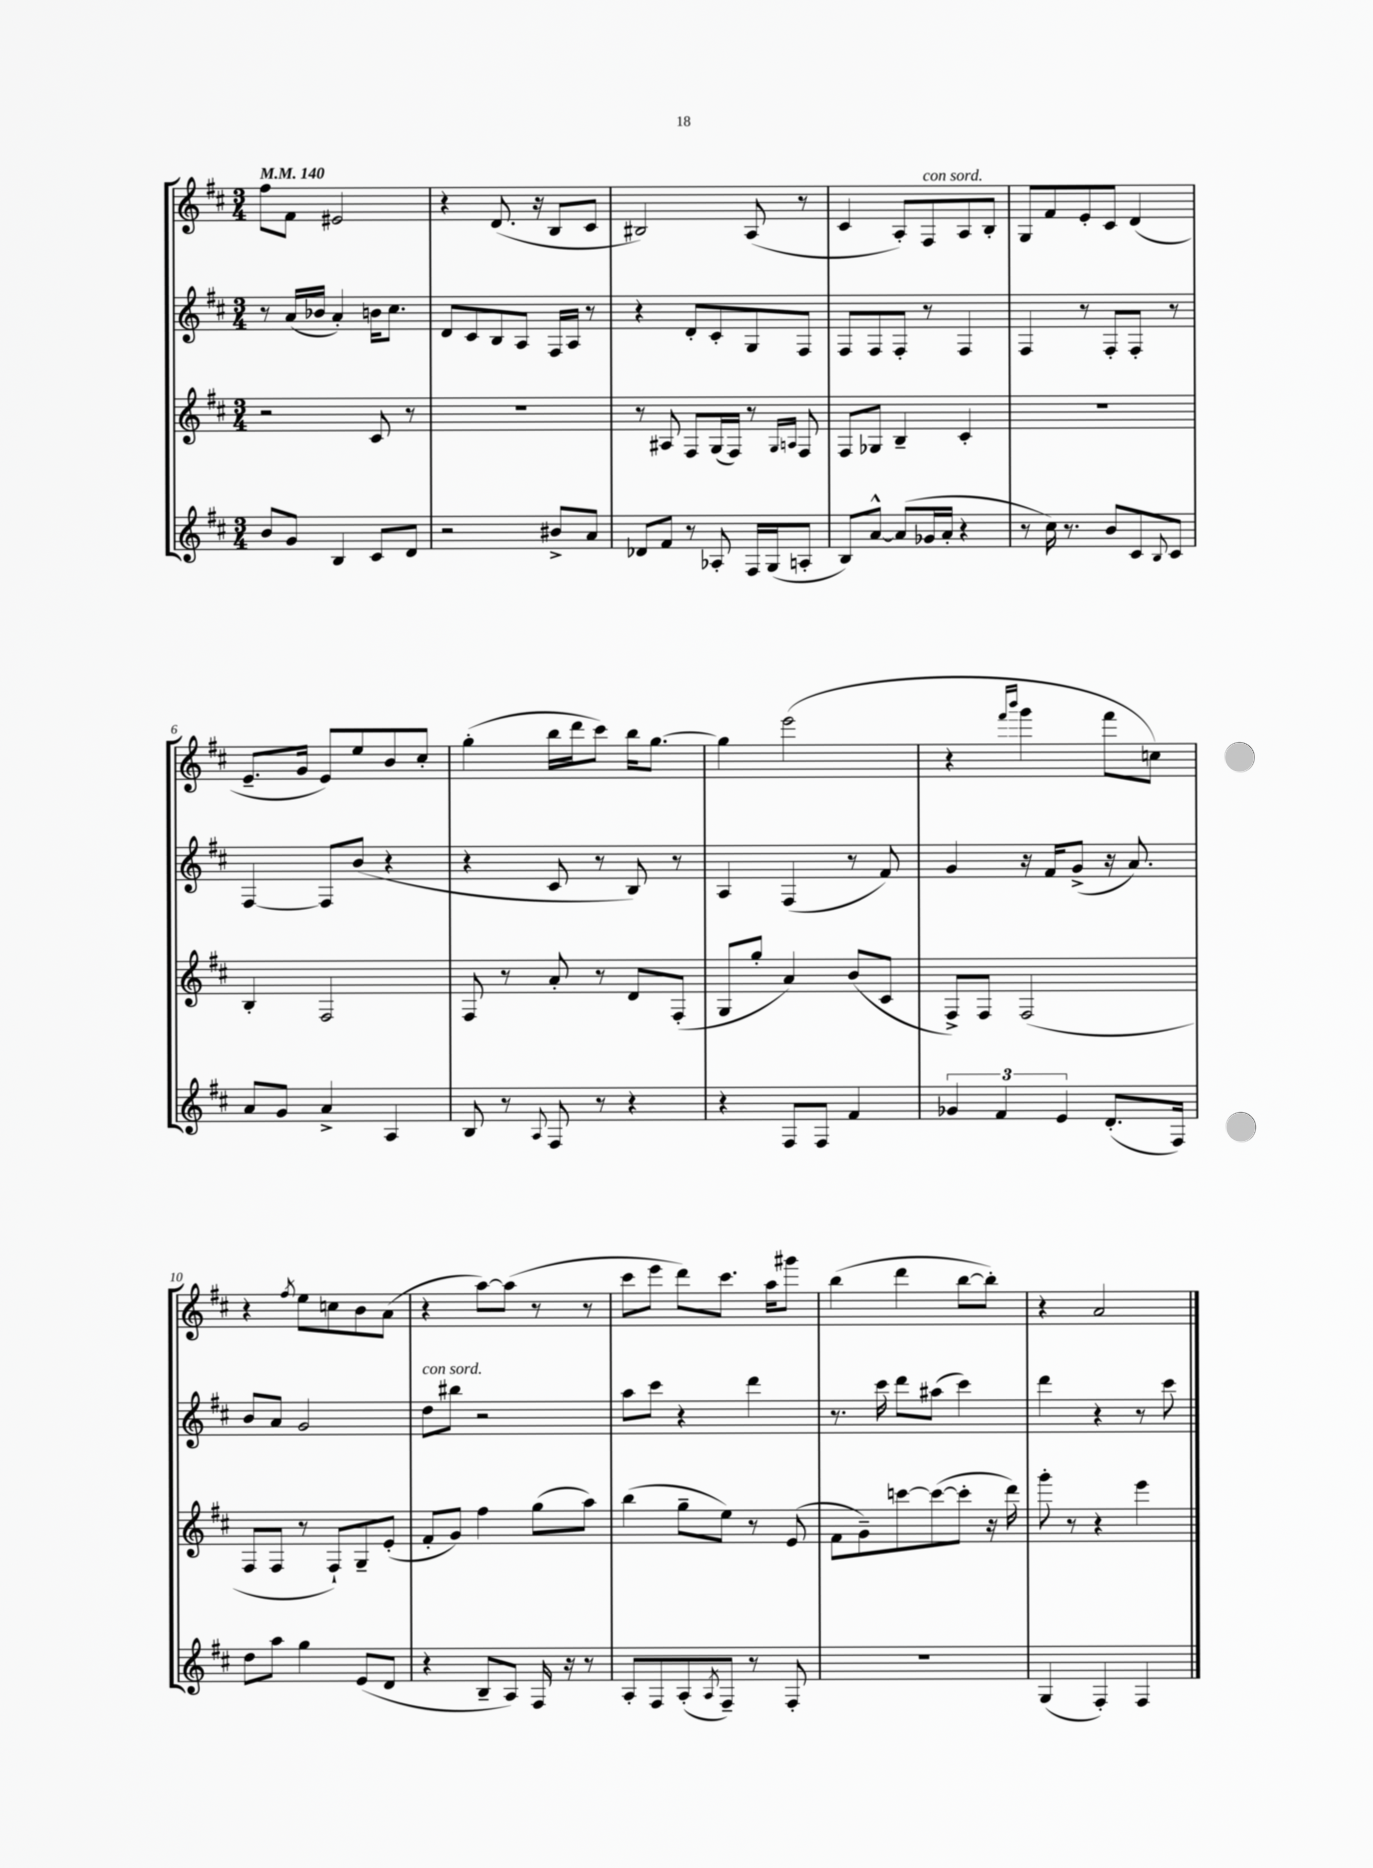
<<
\new StaffGroup <<
\new Staff = "s0" {
    \clef treble \key d \major \numericTimeSignature \time 3/4 \tempo 4 = 140
    fis''8 fis'8 eis'2 |
    r4 d'8.( r16 b8 cis'8 |
    bis2) a8( r8 |
    cis'4 a8-.) fis8^\markup { \italic "con sord." } a8 b8-. |
    g8 fis'8 e'8-. cis'8 d'4( |
    e'8.-- g'16 e'8) e''8 b'8 cis''8-. |
    g''4-.( b''16 d'''16 cis'''8) b''16 g''8.~ |
    g''4 e'''2( |
    r4 \grace { fis'''16 b'''16 } g'''4 fis'''8 c''8) |
    r4 \acciaccatura { fis''8 } e''8 c''8 b'8 a'8( |
    r4 a''8~) a''8( r8 r8 |
    cis'''8 e'''8 d'''8) cis'''8. a''16 gis'''8 |
    b''4( d'''4 b''8~ b''8-.) |
    r4 a'2 \bar "|." |
}
\new Staff = "s1" {
    \clef treble \key d \major \numericTimeSignature \time 3/4
    r8 a'16( bes'16 a'4-.) b'16 cis''8. |
    d'8 cis'8 b8 a8 fis16 a16 r8 |
    r4 d'8-. cis'8-. g8 fis8 |
    fis8 fis8 fis8-. r8 fis4 |
    fis4 r8 fis8-. fis8-. r8 |
    fis4~ fis8 b'8( r4 |
    r4 cis'8 r8 b8) r8 |
    a4 fis4( r8 fis'8) |
    g'4 r16 fis'16 g'8->( r16 a'8.) |
    b'8 a'8 g'2 |
    d''8^\markup { \italic "con sord." } bis''8 r2 |
    a''8 cis'''8 r4 d'''4 |
    r8. cis'''16 d'''8 ais''8( cis'''4) |
    d'''4 r4 r8 cis'''8 \bar "|." |
}
\new Staff = "s2" {
    \clef treble \key d \major \numericTimeSignature \time 3/4
    r2 cis'8 r8 |
    R2. |
    r8 ais8 fis8 g16( fis16) r8 \grace { g16 a16 } fis8 |
    fis8 ges8 b4-- cis'4-. |
    R2. |
    b4-. fis2 |
    fis8 r8 a'8-. r8 d'8 fis8-.( |
    g8 g''8-. a'4) b'8( cis'8 |
    fis8->) fis8 fis2( |
    fis8 fis8 r8 fis8-!) g8-- e'8-.( |
    fis'8-. g'8) fis''4 g''8( a''8) |
    b''4( g''8-- e''8) r8 e'8( |
    fis'8 g'8--) c'''8~ c'''8~( c'''8-. r16 d'''16) |
    g'''8-. r8 r4 e'''4 \bar "|." |
}
\new Staff = "s3" {
    \clef treble \key d \major \numericTimeSignature \time 3/4
    b'8 g'8 b4 cis'8 d'8 |
    r2 bis'8-> a'8 |
    des'8 fis'8 r8 aes8-. fis16 g16( a8-. |
    b8) a'8~-^ a'8( ges'16 a'16-. r4 |
    r8 cis''16) r8. b'8 cis'8 \appoggiatura { b8 } cis'8 |
    a'8 g'8 a'4-> a4 |
    b8 r8 \appoggiatura { a8 } fis8 r8 r4 |
    r4 fis8 fis8 fis'4 |
    \tuplet 3/2 { ges'4 fis'4 e'4 } d'8.-.( fis16) |
    d''8 a''8 g''4 e'8( d'8 |
    r4 b8-- a8) fis16 r16 r8 |
    a8-. fis8 a8-.( \acciaccatura { a8 } fis8--) r8 fis8-. |
    R2. |
    g4( fis4-.) fis4 \bar "|." |
}
>>
>>
